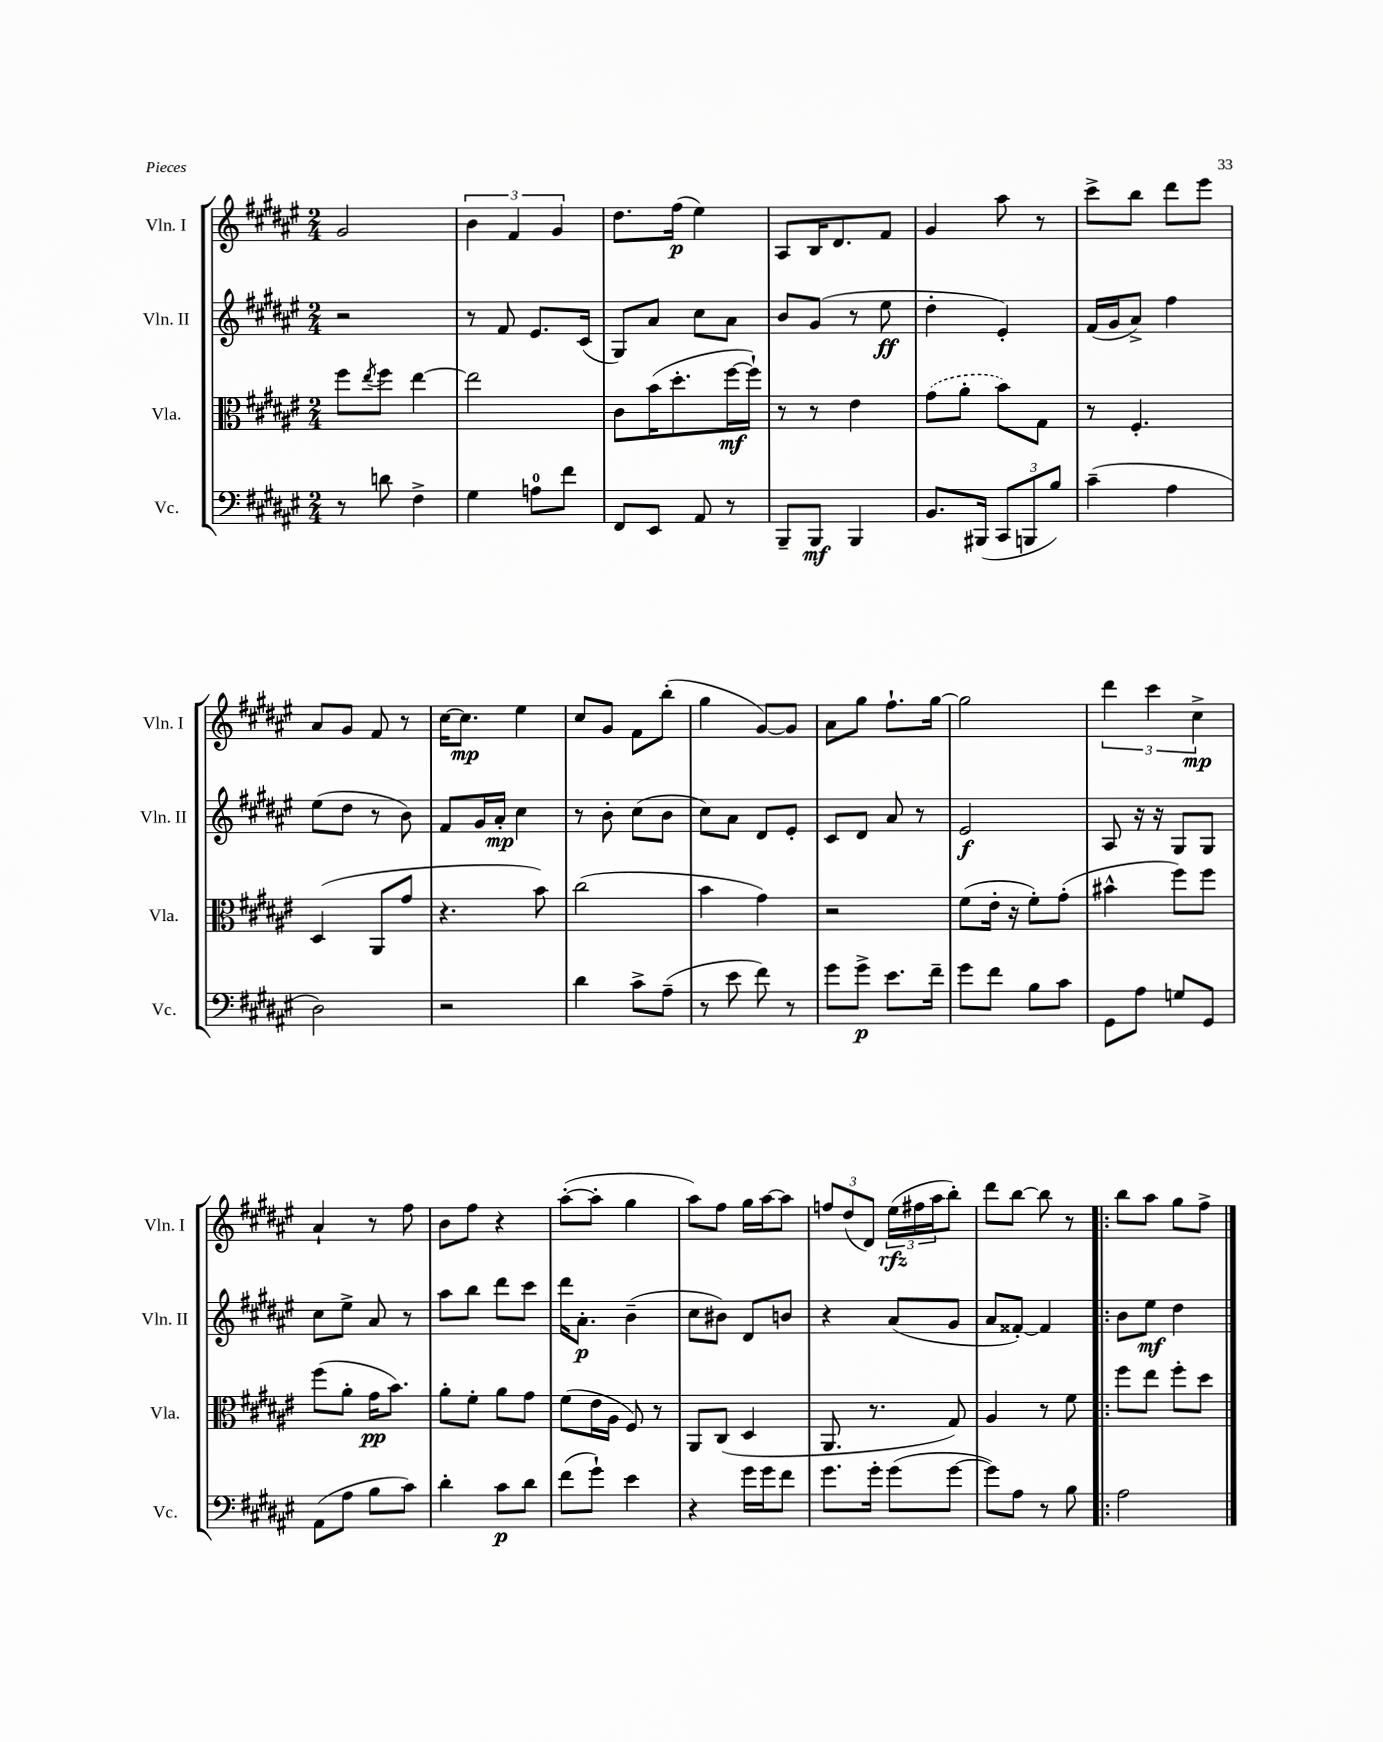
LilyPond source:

<<
\new StaffGroup <<
\new Staff = "s0" \with { instrumentName = "Vln. I" shortInstrumentName = "Vln. I" } {
    \clef treble \key fis \major \numericTimeSignature \time 2/4
    gis'2 |
    \tuplet 3/2 { b'4 fis'4 gis'4 } |
    dis''8. fis''16\p( eis''4) |
    ais8 b16 dis'8. fis'8 |
    gis'4 ais''8 r8 |
    cis'''8-> b''8 dis'''8 eis'''8 |
    ais'8 gis'8 fis'8 r8 |
    cis''16~ cis''8.\mp eis''4 |
    cis''8 gis'8 fis'8 b''8-.( |
    gis''4 gis'8~) gis'8 |
    ais'8 gis''8 fis''8.-! gis''16~ |
    gis''2 |
    \tuplet 3/2 { dis'''4 cis'''4 cis''4->\mp } |
    ais'4-! r8 fis''8 |
    b'8 fis''8 r4 |
    ais''8~-.( ais''8-. gis''4 |
    ais''8) fis''8 gis''16 ais''16~ ais''8 |
    \tuplet 3/2 { f''8 dis''8( dis'8) } \tuplet 3/2 { eis''16\rfz( fis''16 ais''16 } b''8-.) |
    dis'''8 b''8~ b''8 r8 |
    \bar ".|:" b''8 ais''8 gis''8 fis''8-> \bar "|." |
}
\new Staff = "s1" \with { instrumentName = "Vln. II" shortInstrumentName = "Vln. II" } {
    \clef treble \key fis \major \numericTimeSignature \time 2/4
    r2 |
    r8 fis'8 eis'8. cis'16( |
    gis8) ais'8 cis''8 ais'8 |
    b'8 gis'8( r8 eis''8\ff |
    dis''4-. eis'4-.) |
    fis'16( gis'16 ais'8->) fis''4 |
    eis''8( dis''8 r8 b'8) |
    fis'8 gis'16 ais'16-.\mp cis''4 |
    r8 b'8-. cis''8( b'8 |
    cis''8) ais'8 dis'8 eis'8-. |
    cis'8 dis'8 ais'8 r8 |
    eis'2\f |
    ais8 r16 r16 gis8 gis8 |
    cis''8 eis''8-> ais'8 r8 |
    ais''8 b''8 dis'''8 cis'''8 |
    dis'''16 ais'8.-.\p b'4--( |
    cis''8 bis'8) dis'8 b'8 |
    r4 ais'8( gis'8 |
    ais'8 fisis'8~-.) fisis'4 |
    \bar ".|:" b'8 eis''8\mf dis''4 \bar "|." |
}
\new Staff = "s2" \with { instrumentName = "Vla." shortInstrumentName = "Vla." } {
    \clef alto \key fis \major \numericTimeSignature \time 2/4
    fis''8 \acciaccatura { eis''8 } fis''8 eis''4~ |
    eis''2 |
    cis'8 b'16( dis''8.-. fis''16~\mf fis''16-!) |
    r8 r8 eis'4 |
    \once \slurDashed gis'8( ais'8-. b'8) gis8 |
    r8 fis4.-. |
    dis4( ais,8 gis'8 |
    r4. b'8) |
    cis''2( |
    b'4 gis'4) |
    r2 |
    fis'8( eis'16-. r16 fis'8-.) gis'8-.( |
    bis'4-^ fis''8) fis''8 |
    fis''8( ais'8-. gis'16\pp b'8.) |
    ais'8-. fis'8-. ais'8 gis'8 |
    fis'8( eis'16 ais16 fis8) r8 |
    ais,8 cis8( dis4 |
    ais,8. r8. gis8) |
    ais4 r8 fis'8 |
    \bar ".|:" fis''8 eis''8 fis''8-. dis''8 \bar "|." |
}
\new Staff = "s3" \with { instrumentName = "Vc." shortInstrumentName = "Vc." } {
    \clef bass \key fis \major \numericTimeSignature \time 2/4
    r8 d'8 fis4-> |
    gis4 a8-0 fis'8 |
    fis,8 eis,8 ais,8 r8 |
    b,,8-- b,,8\mf b,,4 |
    b,8. bis,,16( \tuplet 3/2 { cis,8 b,,8 b8) } |
    cis'4--( ais4 |
    dis2) |
    r2 |
    dis'4 cis'8-> ais8--( |
    r8 eis'8 fis'8) r8 |
    gis'8 gis'8->\p eis'8. fis'16-- |
    gis'8 fis'8 b8 cis'8 |
    gis,8 ais8 g8 gis,8 |
    ais,8( ais8 b8 cis'8) |
    dis'4-. cis'8\p dis'8 |
    fis'8( gis'8-!) eis'4 |
    r4 gis'16 gis'16 fis'8 |
    gis'8. gis'16-. gis'8( gis'8~ |
    gis'8) ais8 r8 b8 |
    \bar ".|:" ais2 \bar "|." |
}
>>
>>
\layout { \context { \Score \remove "Bar_number_engraver" } }
